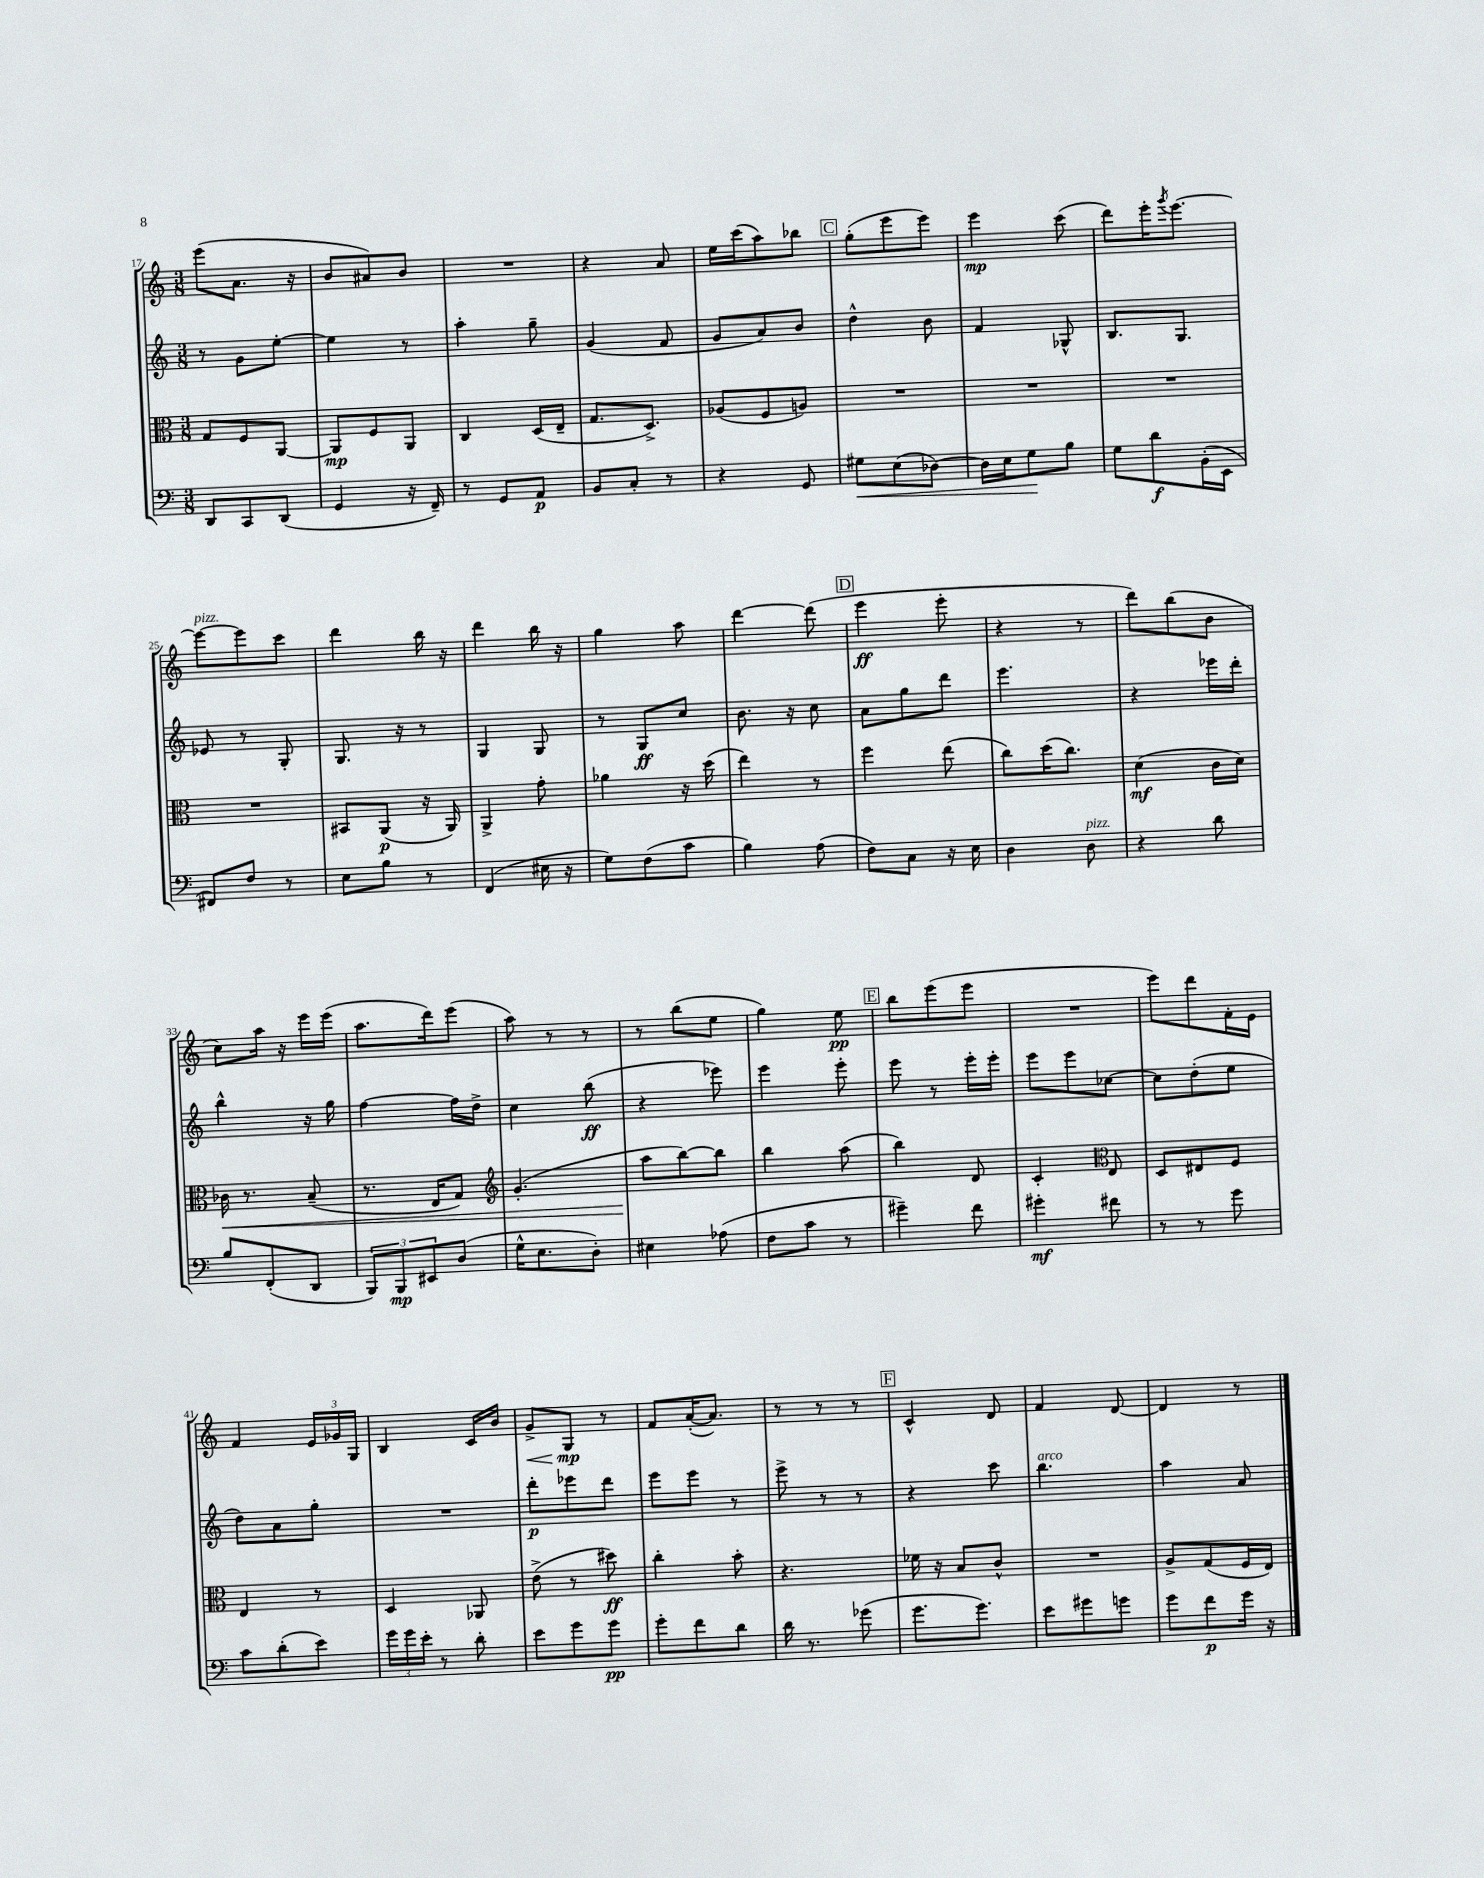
<<
\new StaffGroup <<
\new Staff = "s0" {
    \clef treble \key c \major \numericTimeSignature \time 3/8
    e'''8( a'8. r16 |
    b'8 ais'8) b'8 |
    R4. |
    r4 a'8 |
    e''16 c'''16( a''8) bes''8 |
    \mark \markup { \box "C" } g''8-.( e'''8 e'''8) |
    e'''4\mp c'''8( |
    d'''8) e'''16-. \acciaccatura { g'''8 } e'''8.~ |
    e'''8~^\markup { \italic "pizz." } e'''8 c'''8 |
    d'''4 b''16 r16 |
    d'''4 b''16 r16 |
    g''4 a''8 |
    d'''4~ d'''8( |
    \mark \markup { \box "D" } e'''4\ff e'''8-. |
    r4 r8 |
    d'''8) b''8( b'8 |
    c''8) a''16 r16 e'''16 e'''16( |
    a''8. d'''16) e'''8( |
    a''8) r8 r8 |
    r8 b''8( e''8 |
    g''4) e''8\pp |
    \mark \markup { \box "E" } b''8 e'''8( e'''8 |
    R4. |
    e'''8) d'''8 f'16-. e'16 |
    f'4 \tuplet 3/2 { e'16 ges'16 g16 } |
    b4 c'16 b'16 |
    g'8->\< g8\mp\! r8 |
    f'8 a'16~-.( a'8.) |
    r8 r8 r8 |
    \mark \markup { \box "F" } c'4-^ d'8 |
    f'4 d'8~ |
    d'4 r8 \bar "|." |
}
\new Staff = "s1" {
    \clef treble \key c \major \numericTimeSignature \time 3/8
    r8 g'8 e''8~-. |
    e''4 r8 |
    a''4-. g''8-- |
    g'4( f'8 |
    g'8 a'8) b'8 |
    \mark \markup { \box "C" } d''4-^ b'8 |
    f'4 ges8-^ |
    b8. g8. |
    ees'8 r8 g8-. |
    g8. r16 r8 |
    g4 g8 |
    r8 g8\ff c''8 |
    b'8. r16 c''8 |
    \mark \markup { \box "D" } a'8 g''8 d'''8 |
    e'''4. |
    r4 ees'''16 d'''16-. |
    b''4-^ r16 g''16 |
    f''4~ f''16 d''16-> |
    c''4 b''8\ff( |
    r4 ees'''8) |
    e'''4 e'''8-. |
    \mark \markup { \box "E" } e'''8 r8 e'''16-. e'''16-. |
    e'''8 e'''8 ces''8~ |
    ces''8 d''8-.( e''8 |
    d''8) a'8 g''8-. |
    R4. |
    d'''8-.\p ees'''8 d'''8 |
    e'''8 e'''8 r8 |
    e'''8-> r8 r8 |
    \mark \markup { \box "F" } r4 c'''8 |
    b''4.^\markup { \italic "arco" } |
    a''4 a'8 \bar "|." |
}
\new Staff = "s2" {
    \clef alto \key c \major \numericTimeSignature \time 3/8
    g8 f8 a,8~ |
    a,8\mp f8 a,8 |
    c4 d16( e16-- |
    g8. d8.->) |
    aes8( f8 a8) |
    \mark \markup { \box "C" } R4. |
    R4. |
    R4. |
    R4. |
    bis,8 a,8\p( r16 a,16) |
    a,4-> g'8-. |
    aes'4 r16 d''16( |
    e''4) r8 |
    \mark \markup { \box "D" } f''4 e''8( |
    c''8) d''16( c''8.) |
    d'4\mf( c'16 d'16) |
    ces'16\< r8. b8--( |
    r8. e16 g8) |
    \clef treble g'4.-.( |
    a''8\! b''8~) b''8 |
    b''4 a''8( |
    \mark \markup { \box "E" } b''4) d'8 |
    c'4-. \clef alto e8 |
    d8 eis8 f8 |
    e4 r8 |
    d4 aes,8 |
    e'8->( r8 dis''8\ff) |
    c''4-. b'8-. |
    r4. |
    \mark \markup { \box "F" } fes'16 r16 b8 c'8-^ |
    R4. |
    a8-> g8( f16 e16) \bar "|." |
}
\new Staff = "s3" {
    \clef bass \key c \major \numericTimeSignature \time 3/8
    d,8 c,8 d,8( |
    g,4 r16 f,16--) |
    r8 g,8 a,8\p |
    b,8 c8-. r8 |
    r4 g,8 |
    \mark \markup { \box "C" } gis8\< e8( des8~) |
    des16 e16 g8\! b8 |
    g8 d'8\f b,16-.( e,16 |
    fis,8) f8 r8 |
    e8 b8 r8 |
    f,4( eis16 r16 |
    g8) f8( c'8 |
    b4) a8( |
    \mark \markup { \box "D" } f8) c8 r16 e16 |
    d4 d8^\markup { \italic "pizz." } |
    r4 d'8 |
    b8 f,8-.( d,8 |
    \tuplet 3/2 { b,,8) b,,8\mp eis,8 } d8( |
    g16-^ e8. d8-.) |
    eis4 aes8( |
    f8 c'8 r8 |
    \mark \markup { \box "E" } gis'4--) f'8 |
    gis'4-.\mf fis'8 |
    r8 r8 g'8 |
    c'8 d'8-.( e'8) |
    \tuplet 3/2 { g'16 g'16 e'16-. } r8 d'8-. |
    e'8 g'8 g'8\pp |
    g'8-. f'8 d'8 |
    d'16 r8. ges'8( |
    \mark \markup { \box "F" } g'8. g'8.) |
    e'8 gis'8 g'8 |
    g'8 f'8\p g'16 r16 \bar "|." |
}
>>
>>
\layout { \context { \Score currentBarNumber = #17 } }
